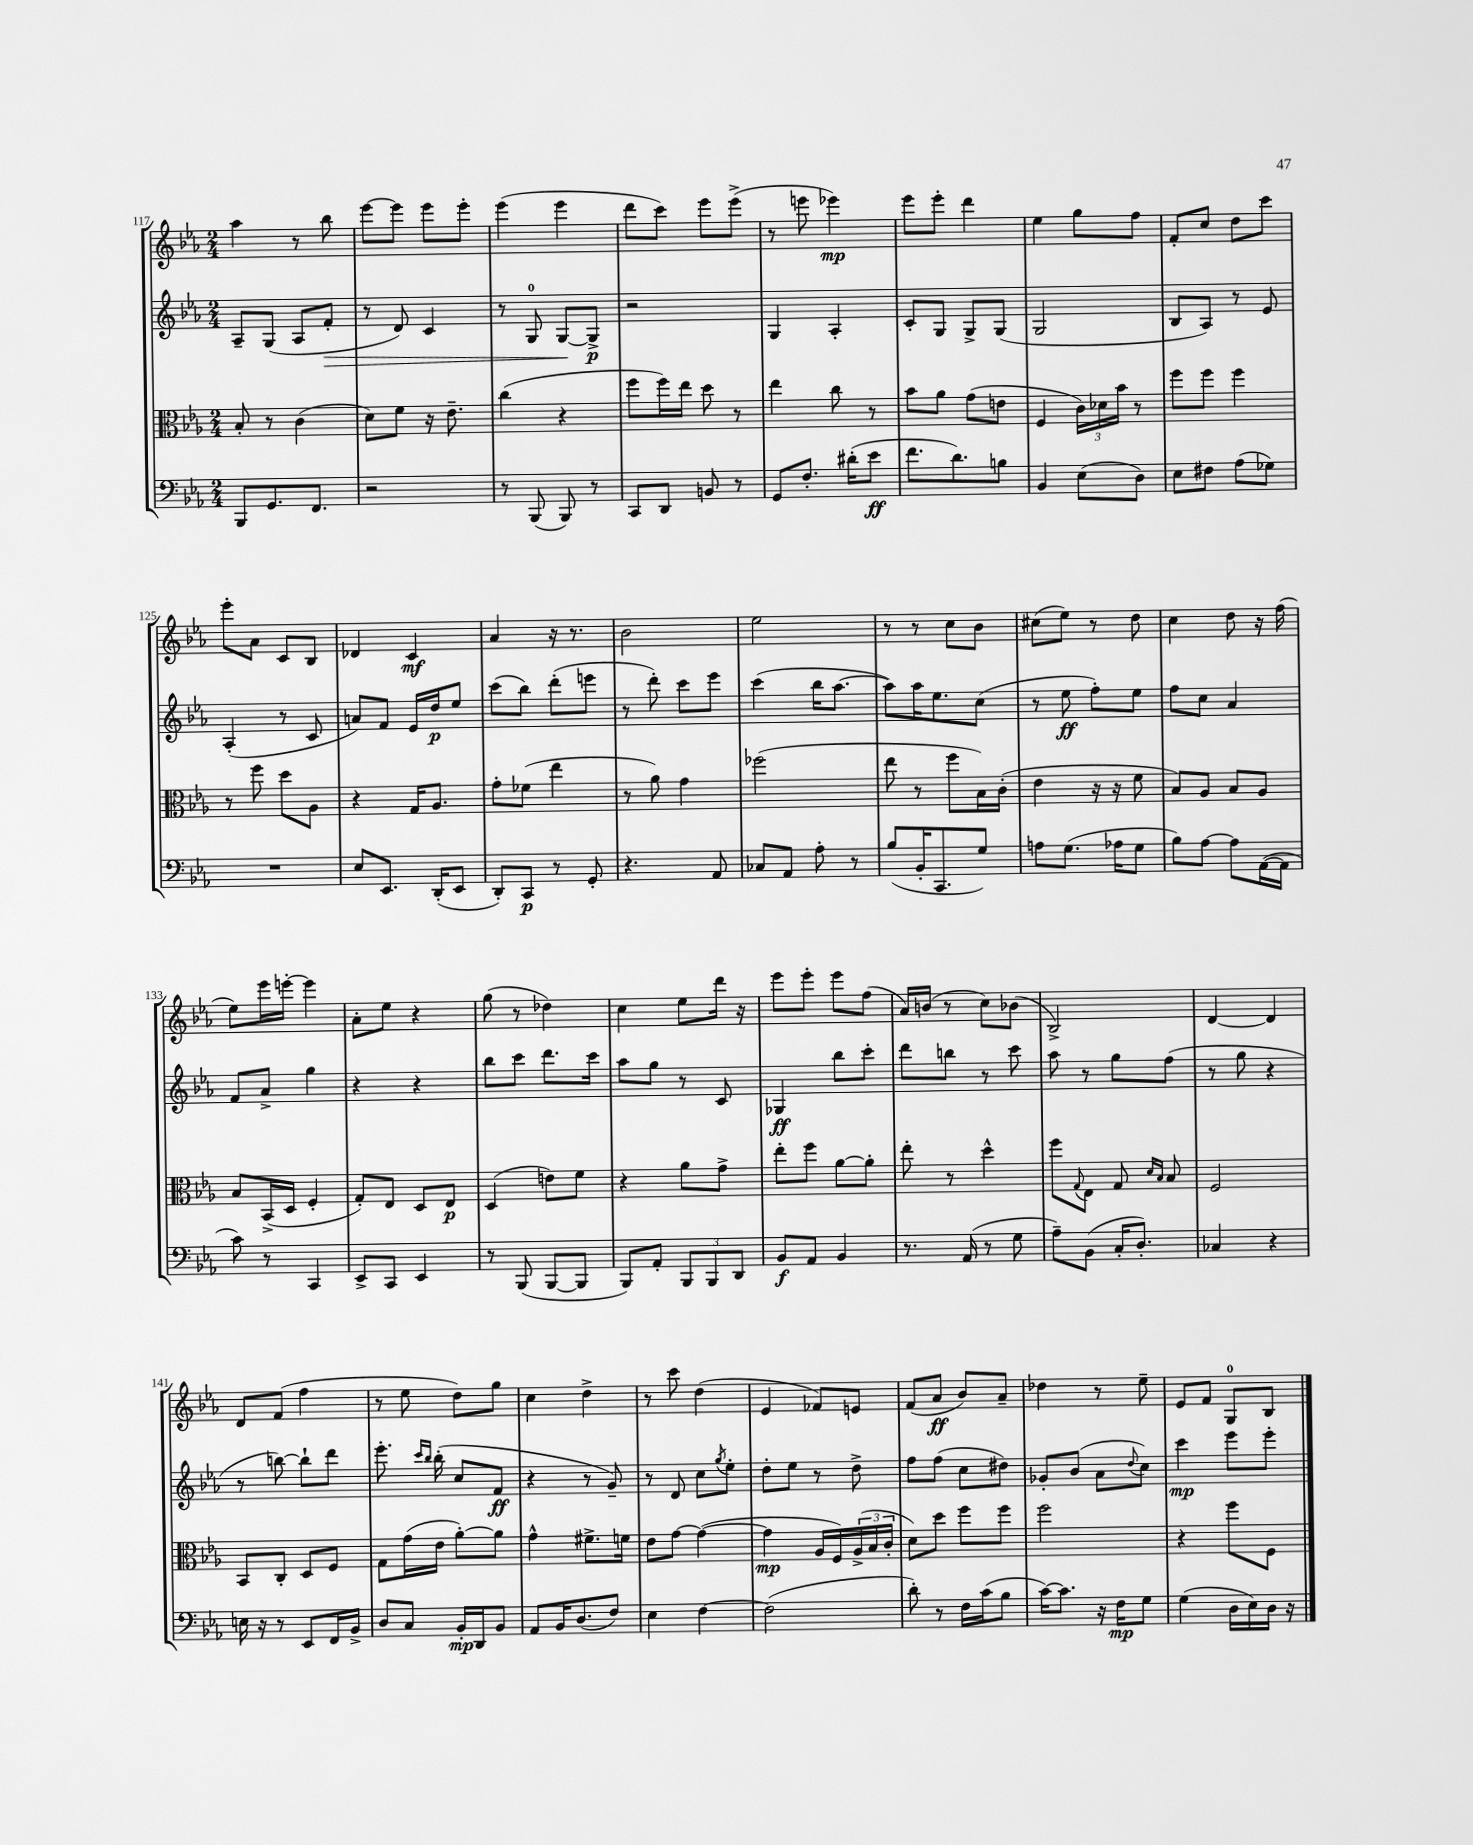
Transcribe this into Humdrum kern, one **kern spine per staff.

**kern	**kern	**kern	**kern
*staff4	*staff3	*staff2	*staff1
*clefF4	*clefC3	*clefG2	*clefG2
*k[b-e-a-]	*k[b-e-a-]	*k[b-e-a-]	*k[b-e-a-]
*M2/4	*M2/4	*M2/4	*M2/4
8BBB-	8B-'	8A-~	4aa-
8.GG	8r	(8G	.
.	(4c	8A-	8r
8.FF	.	.	.
.	.	8f'	8bb-
=	=	=	=
2r	8d)	8r	[8eee-
.	8f	8d)	8eee-]
.	16r	4c	8eee-
.	8.e-~	.	.
.	.	.	8eee-'
=	=	=	=
8r	(4cc	8r	(4eee-
(8BBB-	.	8G	.
8BBB-)	4r	[8G	4eee-
8r	.	8G^]	.
=	=	=	=
8CC	8ff	2r	8ddd
8DD	16ff)	.	8ccc)
.	16ee-	.	.
8BB	8dd	.	8eee-
8r	8r	.	(8eee-^
=	=	=	=
8GG	4ee-	4G	8r
8.F'	.	.	8eee
.	8cc	4A-'	4eee-)
(16d#'	.	.	.
8e-	8r	.	.
=	=	=	=
8.f	8b-	8c'	8eee-
.	8a-	8G	8eee-'
8.d)	.	.	.
.	(8g	8G^	4ddd
8B	8e	(8G	.
=	=	=	=
4BB-	4F	2G	4ee-
(8E-	24c)	.	8gg
.	24d-	.	.
.	24b-	.	.
8D)	8r	.	8ff
=	=	=	=
8E-	8ff	8B-	8f'
8F#	8ff	8A-)	8cc
(8A-	4ff	8r	8dd
8G-)	.	8e-	8ccc
=	=	=	=
2r	8r	(4A-'	8eee-'
.	8ff	.	8a-
.	8dd	8r	8c
.	8A-	8c	8B-
=	=	=	=
8E-	4r	8a)	4d-
8.EE-	.	8f	.
.	16G	16e-	4c
(16DD'	8.A-	16dd	.
8EE-	.	8ee-	.
=	=	=	=
8DD')	8g'	(8ccc	4a-
8CC	(8f-	8bb-)	.
8r	4ee-	(8ddd'	16r
.	.	.	8.r
8GG'	.	8eee	.
=	=	=	=
4.r	8r	8r	2b-
.	8a-)	8ddd')	.
.	4g	8ccc	.
8AA-	.	8eee-	.
=	=	=	=
8C-	(2ff-	(4ccc	2ee-
8AA-	.	.	.
8A-'	.	16bb-	.
.	.	[8.aa-	.
8r	.	.	.
=	=	=	=
(8B-	8ee-	8aa-])	8r
16BB-'	8r	16aa-	8r
8.CC	.	8.ee-	.
.	8ff	.	8cc
8G)	16B-)	(8cc	8b-
.	(16c'	.	.
=	=	=	=
8A	4e-	8r	(8cc#
(8.G	.	8ee-	8ee-)
.	16r	8ff')	8r
16A-	16r	.	.
8G	8f	8ee-	8dd
=	=	=	=
8B-)	8B-)	8ff	4cc
[8A-	8A-	8cc	.
8A-]	8B-	4a-	8dd
([16AA-	8A-	.	16r
16AA-]	.	.	(16ff
=	=	=	=
8c)	8B-	8f	8ee-)
8r	(16BB-^	8a-^	16eee-
.	16D	.	[16eee'
4CC	4F'	4gg	4eee]
=	=	=	=
8EE-^	8G')	4r	8a-'
8CC	8E-	.	8ee-
4EE-	8D	4r	4r
.	8E-	.	.
=	=	=	=
8r	(4D	8bb-	(8gg
(8BBB-	.	8ccc	8r
[8BBB-	8e)	8.ddd	4dd-)
8BBB-]	8f	.	.
.	.	16ccc	.
=	=	=	=
8BBB-)	4r	8aa-	4cc
8AA-'	.	8gg	.
12BBB-	8a-	8r	8ee-
12BBB-	.	.	.
.	8g^	8c	16ddd
12DD	.	.	.
.	.	.	16r
=	=	=	=
8BB-	8ee-'	4G-	8eee-
8AA-	8ff	.	8eee-'
4BB-	[8a-	8bb-	8eee-
.	8a-']	8ccc'	(8ff
=	=	=	=
8.r	8ee-'	8ddd	16a-)
.	.	.	(16b
.	8r	8bb	8r
(16AA-	.	.	.
8r	4dd^^	8r	8cc)
8G	.	8ccc	(8b-
=	=	=	=
8A-~)	8ff	8aa-	2B-^)
.	8qqG	.	.
(8BB-	8E-	8r	.
16C'	8G	8gg	.
8.D')	.	.	.
.	16qqd	.	.
.	16qqB-	.	.
.	8B-	(8ff	.
=	=	=	=
4C-	2F	8r	[4d
.	.	8gg	.
4r	.	4r	4d]
=	=	=	=
16E	8BB-	8r	8d
16r	.	.	.
8r	8C'	[8bb)	(8f
8EE-	8D	8bb`]	4ff
16FF	8F	8ddd	.
16BB-^	.	.	.
=	=	=	=
8D	8G	8.eee-'	8r
8C	(16g	.	8ee-
.	.	16qqccc	.
.	.	16qqbb-	.
.	16e-	(16bb-'	.
16BB-'	[8a-')	8cc	8dd)
16DD	.	.	.
8BB-	8a-]	8f	8gg
=	=	=	=
8AA-	4g^^	4r	4cc
16BB-	.	.	.
(8.D	.	.	.
.	8.f#^	8r	4dd^
8F)	.	8g~)	.
.	16f	.	.
=	=	=	=
4E-	8e-	8r	8r
.	[8g	8d	8ccc
[4F	(4g_	8cc	(4dd
.	.	8qgg	.
.	.	8ee-'	.
=	=	=	=
(2F]	4g]	8dd'	4e-
.	.	8ee-	.
.	16A-	8r	8f-)
.	16F)	.	.
.	(24A-^	8dd^	8e
.	24B-	.	.
.	24c'	.	.
=	=	=	=
8d')	8d)	8ff	(8f
8r	8dd	(8ff	8a-
16F	8ff	8cc	8b-)
(16c	.	.	.
8B-	8ff	8dd#)	8a-~
=	=	=	=
[16c)	2ff	8g-'	4dd-
8.c]	.	.	.
.	.	(8b-	.
16r	.	8a-	8r
16F	.	.	.
.	.	8qqdd	.
8G	.	8cc)	8ee-~
=	=	=	=
(4G	4r	4ccc	8e-
.	.	.	8f
16D	8ff	8eee-	8G
16E-)	.	.	.
16D	8F	8eee-'	8B-
16r	.	.	.
==	==	==	==
*-	*-	*-	*-
